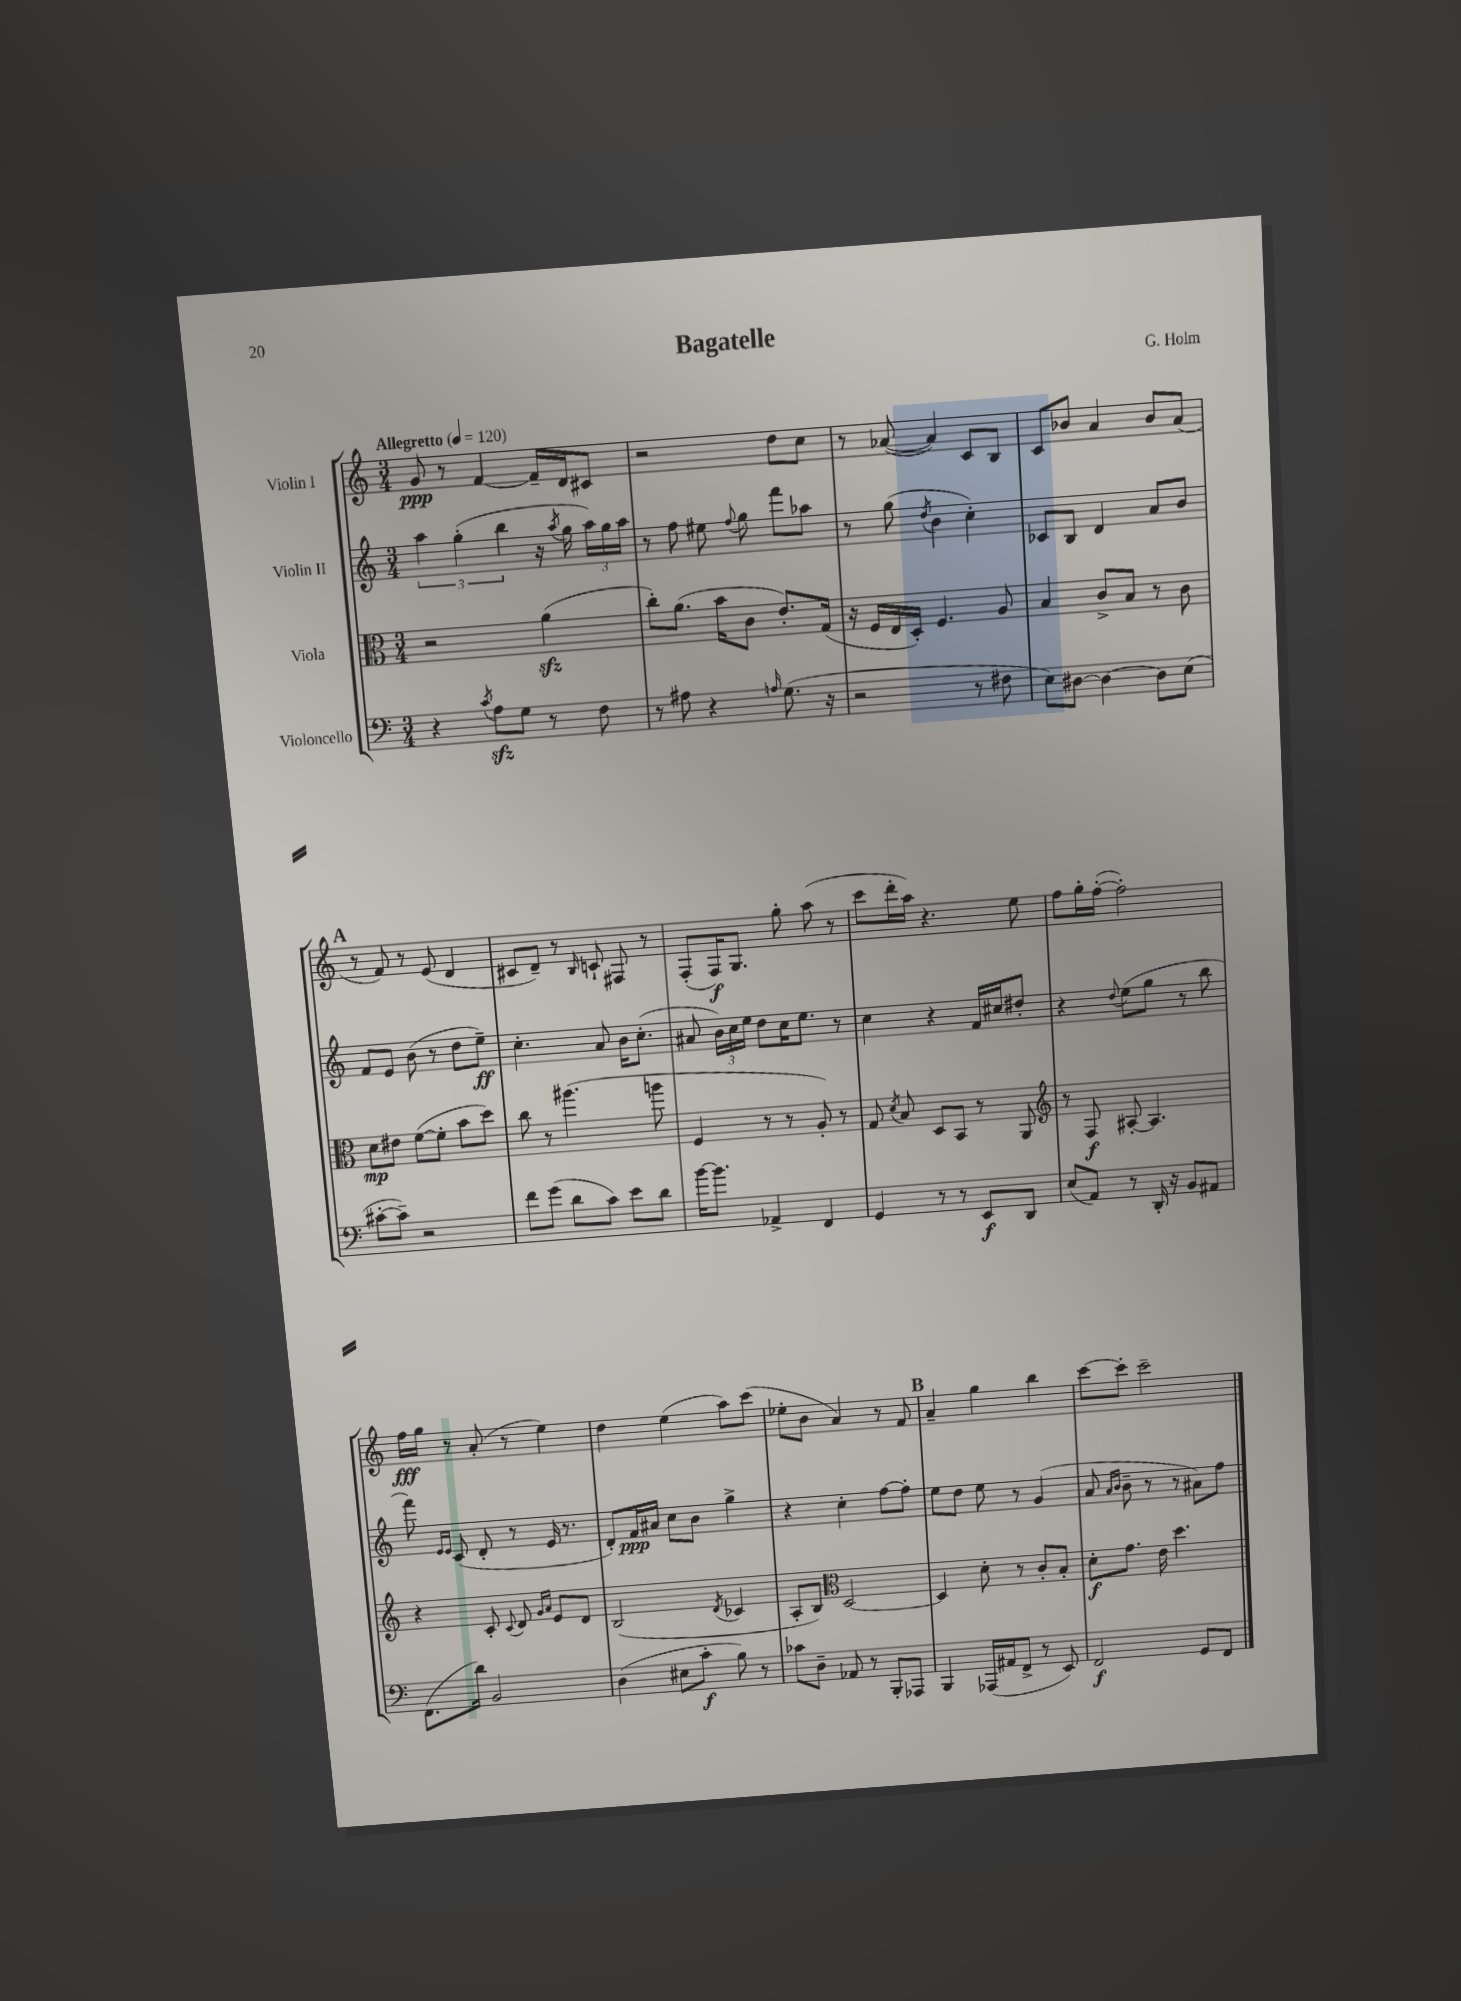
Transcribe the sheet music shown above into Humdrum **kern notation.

**kern	**kern	**kern	**kern
*staff4	*staff3	*staff2	*staff1
*clefF4	*clefC3	*clefG2	*clefG2
*k[]	*k[]	*k[]	*k[]
*M3/4	*M3/4	*M3/4	*M3/4
*MM120	*MM120	*MM120	*MM120
4r	2r	6aa	8g
.	.	.	8r
.	.	(6gg'	.
8qc	.	.	.
8A	.	.	[4f
.	.	6bb	.
8G	.	.	.
8r	(4a	16r	16f~]
.	.	8qaa	.
.	.	16gg	16d
8F	.	24aa)	8c#
.	.	24gg	.
.	.	24aa	.
=	=	=	=
8r	8cc')	8r	2r
8A#	(8.a	8ff	.
4r	.	8ee#	.
.	16b	.	.
.	.	8qqff	.
.	8c	8gg	.
16qqA	.	.	.
(8.G	8.e')	8fff	8dd
.	.	8aa-	8cc
16r	(16G	.	.
=	=	=	=
2r	16r	8r	8r
.	16F	.	.
.	16E	(8gg	([8a-
.	16D')	.	.
.	.	8qdd	.
.	4.F	4b	4a-])
8r	.	4cc')	8c
8F#	8A	.	8B
=	=	=	=
8E)	4B	8c-	8c
[8D#	.	8B	8b-
4D#_	8c^	4d	4a
.	8B	.	.
8D#]	8r	8a	8b-
(8E	8c	8b	(8a
=	=	=	=
[8c#'	8d	8f	8r
8c#~])	8e#	8e	8f)
2r	([8f	(8b	8r
.	8f']	8r	(8e
.	8b	8dd	4d
.	8dd)	8ee~)	.
=	=	=	=
8f	8cc	4.cc'	8c#
(8g	8r	.	8d~)
8d	(4.aa#	.	8r
.	.	.	16qqB
8c)	.	8a	8c`
8e	.	16b	8F#
.	.	(8.cc'	.
8d	8aa	.	8r
=	=	=	=
[16b	4F	8a#	(8F'
8.b]	.	.	.
.	.	24b)	16F)
.	.	24cc	.
.	.	.	8.G
.	.	24ee	.
4AA-^	8r	8dd	.
.	8r	16cc	8gg'
.	.	8.ee	.
4FF	8A')	.	(8aa
.	8r	8r	8r
=	=	=	=
4GG	8G	4cc	8ccc
.	8qd	.	.
.	8B	.	16ddd'
.	.	.	16aa)
8r	8D	4r	4.r
8r	8BB	.	.
8EE	8r	16f	.
.	.	16cc#	.
8DD	8AA	8dd#'	8ee
=	=	=	=
*	*clefG2	*	*
(8E	8r	4r	8ff
8AA)	8F	.	16gg'
.	.	.	([16ff'
.	.	8qqdd	.
8r	[8A#'	(8ee	2ff'])
16DD'	4.A#]	8gg	.
16r	.	.	.
8BB	.	8r	.
8AA#	.	8bb	.
=	=	=	=
(8.FF	4r	8fff)	16ff
.	.	.	16gg
.	.	16qqe	.
.	.	16qqe	.
.	.	(8c	8r
16d)	.	.	.
2BB	8c'	8d'	(8a'
.	8qqc	.	.
.	8d	8r	8r
.	16qqg	.	.
.	16qqa	.	.
.	8e	16e	4ee)
.	.	8.r	.
.	8d	.	.
=	=	=	=
(4D	(2B	8d')	4dd
.	.	16f	.
.	.	16a#	.
8E#	.	8cc	(4ee
8c'	.	8b	.
.	8qd	.	.
8B)	4c-	4gg^	8aa)
8r	.	.	(8ccc
=	=	=	=
8c-	8A'	4r	8ee-'
8D~	8B)	.	8b
*	*clefC3	*	*
8AA-	[2D	4cc'	4a)
8r	.	.	.
8BBB'	.	[8ff	8r
8AAA-	.	8ff']	8f
=	=	=	=
4BBB	4D]	8ee	4a~
.	.	8dd	.
(16AAA-	8d'	8ee	4gg
16AA#	.	.	.
8FF^	8r	8r	.
8r	8c'	(4g	4bb
8EE)	8B'	.	.
=	=	=	=
2FF	8d'	8a	[8ccc
.	.	16qqa	.
.	.	16qqb	.
.	8.g	8b~	8ccc']
.	.	8r	2ccc~
.	16e	.	.
.	4.dd	8r	.
8GG	.	8a#)	.
8FF	.	8ff	.
==	==	==	==
*-	*-	*-	*-
